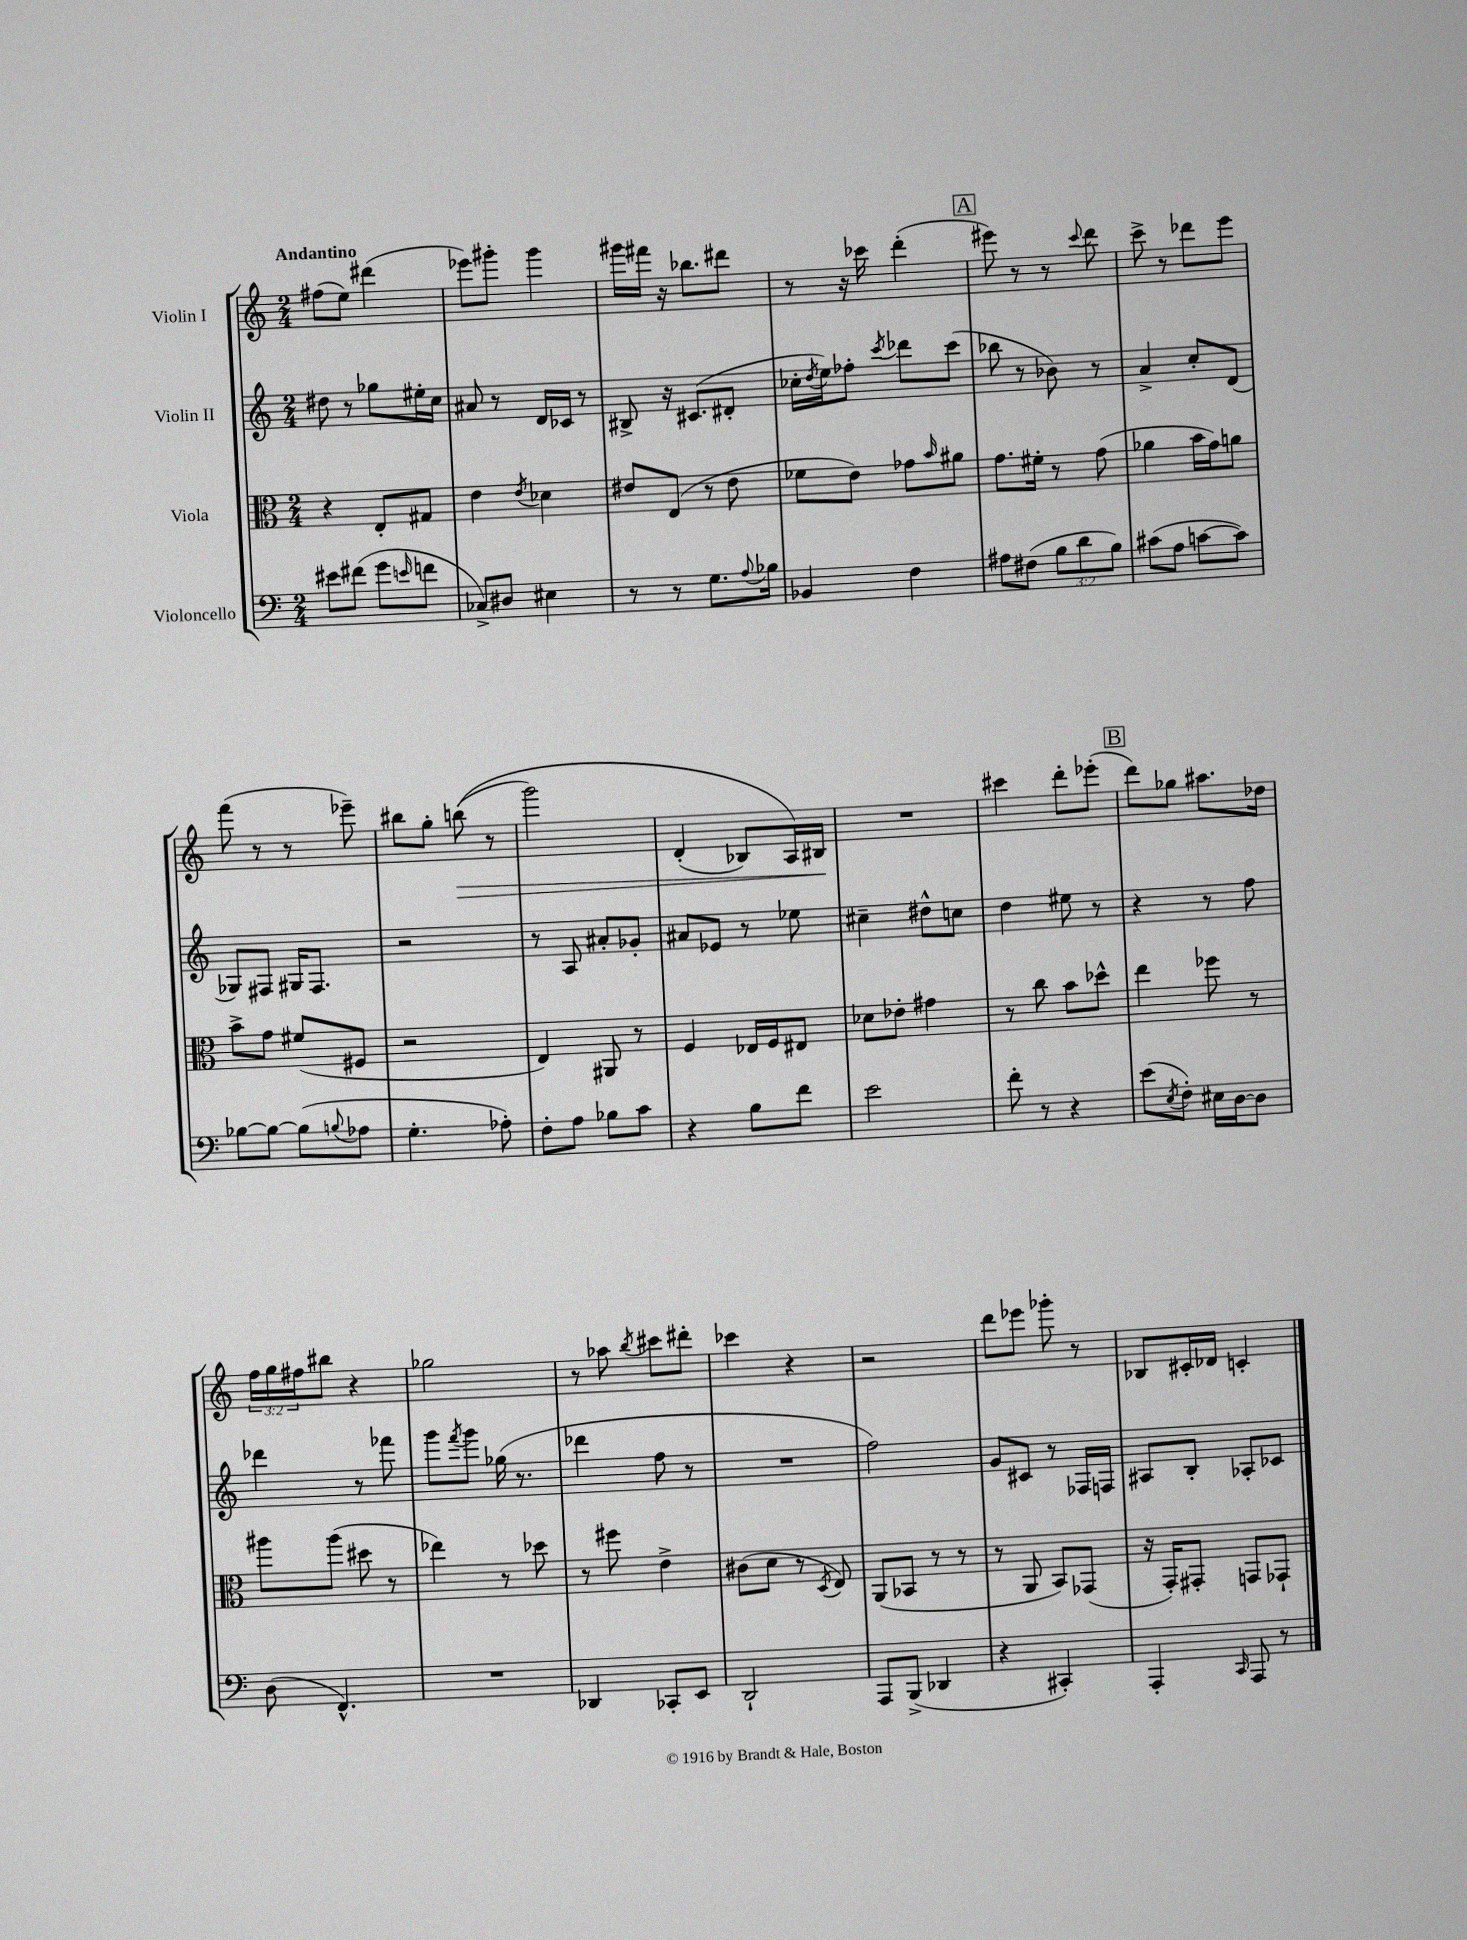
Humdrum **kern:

**kern	**kern	**kern	**kern	**dynam
*part4	*part3	*part2	*part1	*part1
*staff4	*staff3	*staff2	*staff1	*staff1
*I"Violoncello	*I"Viola	*I"Violin II	*I"Violin I	*
*clefF4	*clefC3	*clefG2	*clefG2	*
*k[]	*k[]	*k[]	*k[]	*
*M2/4	*M2/4	*M2/4	*M2/4	*
=1	=1	=1	=1	=1
!	!	!	!LO:TX:a:B:t=Andantino	!
8e#X\L	4r	8dd#X\	(8ff#X\L	.
(8f#X\J	.	8r	8ee\J)	.
8g\L	8E'/L	8gg-X\L	(4ddd#X\	.
16qqen/	.	.	.	.
8fn\J	8G#X/J	16ee#X'\L	.	.
.	.	16cc\JJ	.	.
=2	=2	=2	=2	=2
8C-X^/L)	4e\	8a#X/	8eee-X\L)	.
8D#X/J	.	8r	8ggg#X'\J	.
.	8qe/	.	.	.
4E#X\	4d-X\	16d/LL	4ggg#\	.
.	.	16c-X/JJ	.	.
.	.	8r	.	.
=3	=3	=3	=3	=3
8r	8e#X/L	8B#X^/	16ggg#X\LL	.
.	.	.	16fff#X\JJ	.
8r	(8E/J	16r	16r	.
.	.	(8.c#X/L	8.bb-X\L	.
8.G\L	8r	.	.	.
.	8e#\	8d#X'/J	8ddd#X\J	.
8qqA/	.	.	.	.
16B-X\Jk	.	.	.	.
=4	=4	=4	=4	=4
4BB-X/	8f-X\L	16cc-X'\LL	8r	.
.	.	8qdd/	.	.
.	.	16ee\J)	.	.
.	8e\J)	8ff-X'\J	16r	.
.	.	.	16ccc-X\	.
.	.	8qccc/	.	.
4F\	8g-X\L	8ddd-X\L	(4ddd'\	.
.	16qqb/	.	.	.
.	8a#X\J	(8ccc\J	.	.
!!LO:REH:place=s1:t=A
=5	=5	=5	=5	=5
8A#X\L	8.g\L	8bb-X\	8eee#X\)	.
(8F#X\J	.	8r	8r	.
.	16f#X'\Jk	.	.	.
12B\L	8r	8b-X\)	8r	.
12d\	.	.	.	.
.	.	.	8qqccc/	.
.	(8g\	8r	8ddd\	.
12B\J)	.	.	.	.
=6	=6	=6	=6	=6
(8c#X\L	4a-X\	4a^/	8ccc^\	.
8A\J	.	.	8r	.
[8cn\L	16b\LL	8cc'/L	8ddd-X\L	.
.	16g\J)	.	.	.
8c\J])	8an\J	(8d/J	8eee\J	.
!!LO:LB:g=z
=7	=7	=7	=7	=7
[8B-X\L	8b^\L	8G-X/L)	(8fff\	.
8B-\J_	8g\J	8F#X/J	8r	.
(8B-\L]	(8f#X/L	16G#X/KL	8r	.
.	.	8.F#/J	.	.
8qqBn/	.	.	.	.
8A-X\J	8F#X/J	.	8eee-X~\)	.
=8	=8	=8	=8	=8
4.G'\	2r	2r	8bb#X\L	.
.	.	.	8gg'\J	.
!	!	!	!	!LO:HP:b
.	.	.	((8bbn\	>
8A-X'\)	.	.	8r	.
=9	=9	=9	=9	=9
8F'\L	4E/)	8r	2ggg\)	.
8A\J	.	8A/	.	.
8B-X\L	8AA#X/	8a#X'/L	.	.
8c\J	8r	8g-X'/J	.	.
=10	=10	=10	=10	=10
4r	4F/	8a#X/L	(4d'/	.
.	.	8e-X/J	.	.
8B\L	16E-X/LL	8r	8B-X/L)	.
.	16F/J	.	.	.
8f\J	8E#X/J	8ee-X\	16A/L)	.
.	.	.	16B#X/JJ	.
.	.	.	.	]
=11	=11	=11	=11	=11
2e\	8d-X\L	4cc#X~\	2r	.
.	8e-X'\J	.	.	.
.	4g#X\	8dd#X^^\L	.	.
.	.	8ccn\J	.	.
=12	=12	=12	=12	=12
8f'\	8r	4dd\	4ccc#X\	.
8r	8cc\	.	.	.
4r	8b\L	8ee#X\	8ddd'\L	.
.	8dd-X^^\J	8r	(8eee-X'\J	.
!!LO:REH:place=s1:t=B
=13	=13	=13	=13	=13
(8e\L	4ee\	4r	8ddd\L)	.
8qE/	.	.	.	.
8F'\J)	.	.	8gg-X\J	.
16E#X\LL	8ff-X\	8r	8.aa#X\L	.
[16D\J	.	.	.	.
8D\J]	8r	8ff\	.	.
.	.	.	16dd-X\Jk	.
!!LO:LB:g=z
=14	=14	=14	=14	=14
(8D\	8aa#X\L	4ddd-X\	24ff\LL	.
.	.	.	24gg\	.
.	.	.	24ff#X\J	.
4.FF^^/)	(8aa#\J	.	8bb#X\J	.
.	8dd#X\	8r	4r	.
.	8r	8fff-X\	.	.
=15	=15	=15	=15	=15
2r	4ee-X\)	8ggg\L	2gg-X\	.
.	.	8qfff/	.	.
.	.	8ggg\J	.	.
.	8r	(16gg-X\	.	.
.	.	8.r	.	.
.	8dd-X\	.	.	.
=16	=16	=16	=16	=16
4DD-X/	8r	4ddd-X\	8r	.
.	8ff#X\	.	8aa-X\	.
.	.	.	8qbb/	.
8CC-X'/L	4e^\	8ff\	8ccc#X\L	.
8EE/J	.	8r	8ddd#X'\J	.
=17	=17	=17	=17	=17
2DD`/	(8c#X\L	2r	4ccc-X\	.
.	8d\J	.	.	.
.	8r	.	4r	.
.	8qD/	.	.	.
.	8E/)	.	.	.
=18	=18	=18	=18	=18
8AAA/L	(8AA/L	2ff\)	2r	.
(8BBB^/J	8BB-X/J	.	.	.
4DD-X/	8r	.	.	.
.	8r	.	.	.
=19	=19	=19	=19	=19
4r	8r	8g/L	8ddd\L	.
.	8AA/	8c#X/J	8eee-X\J	.
4CC#X'/)	8BB/L)	8r	8ggg-X'\	.
.	(8GG-X/J	16F-X/LL	8r	.
.	.	16Fn/JJ	.	.
=20	=20	=20	=20	=20
4AAA'/	16r	8A#X/L	8B-X/L	.
.	16GG'/KL)	.	.	.
.	8GG#X'/J	8B'/J	16c#X'/L	.
.	.	.	16d-X/JJ	.
16qqCC/	.	.	.	.
8AAA/	8GGn/L	8A-X'/L	4cn'/	.
8r	8GG-X`/J	8c-X/J	.	.
==	==	==	==	==
*-	*-	*-	*-	*-
